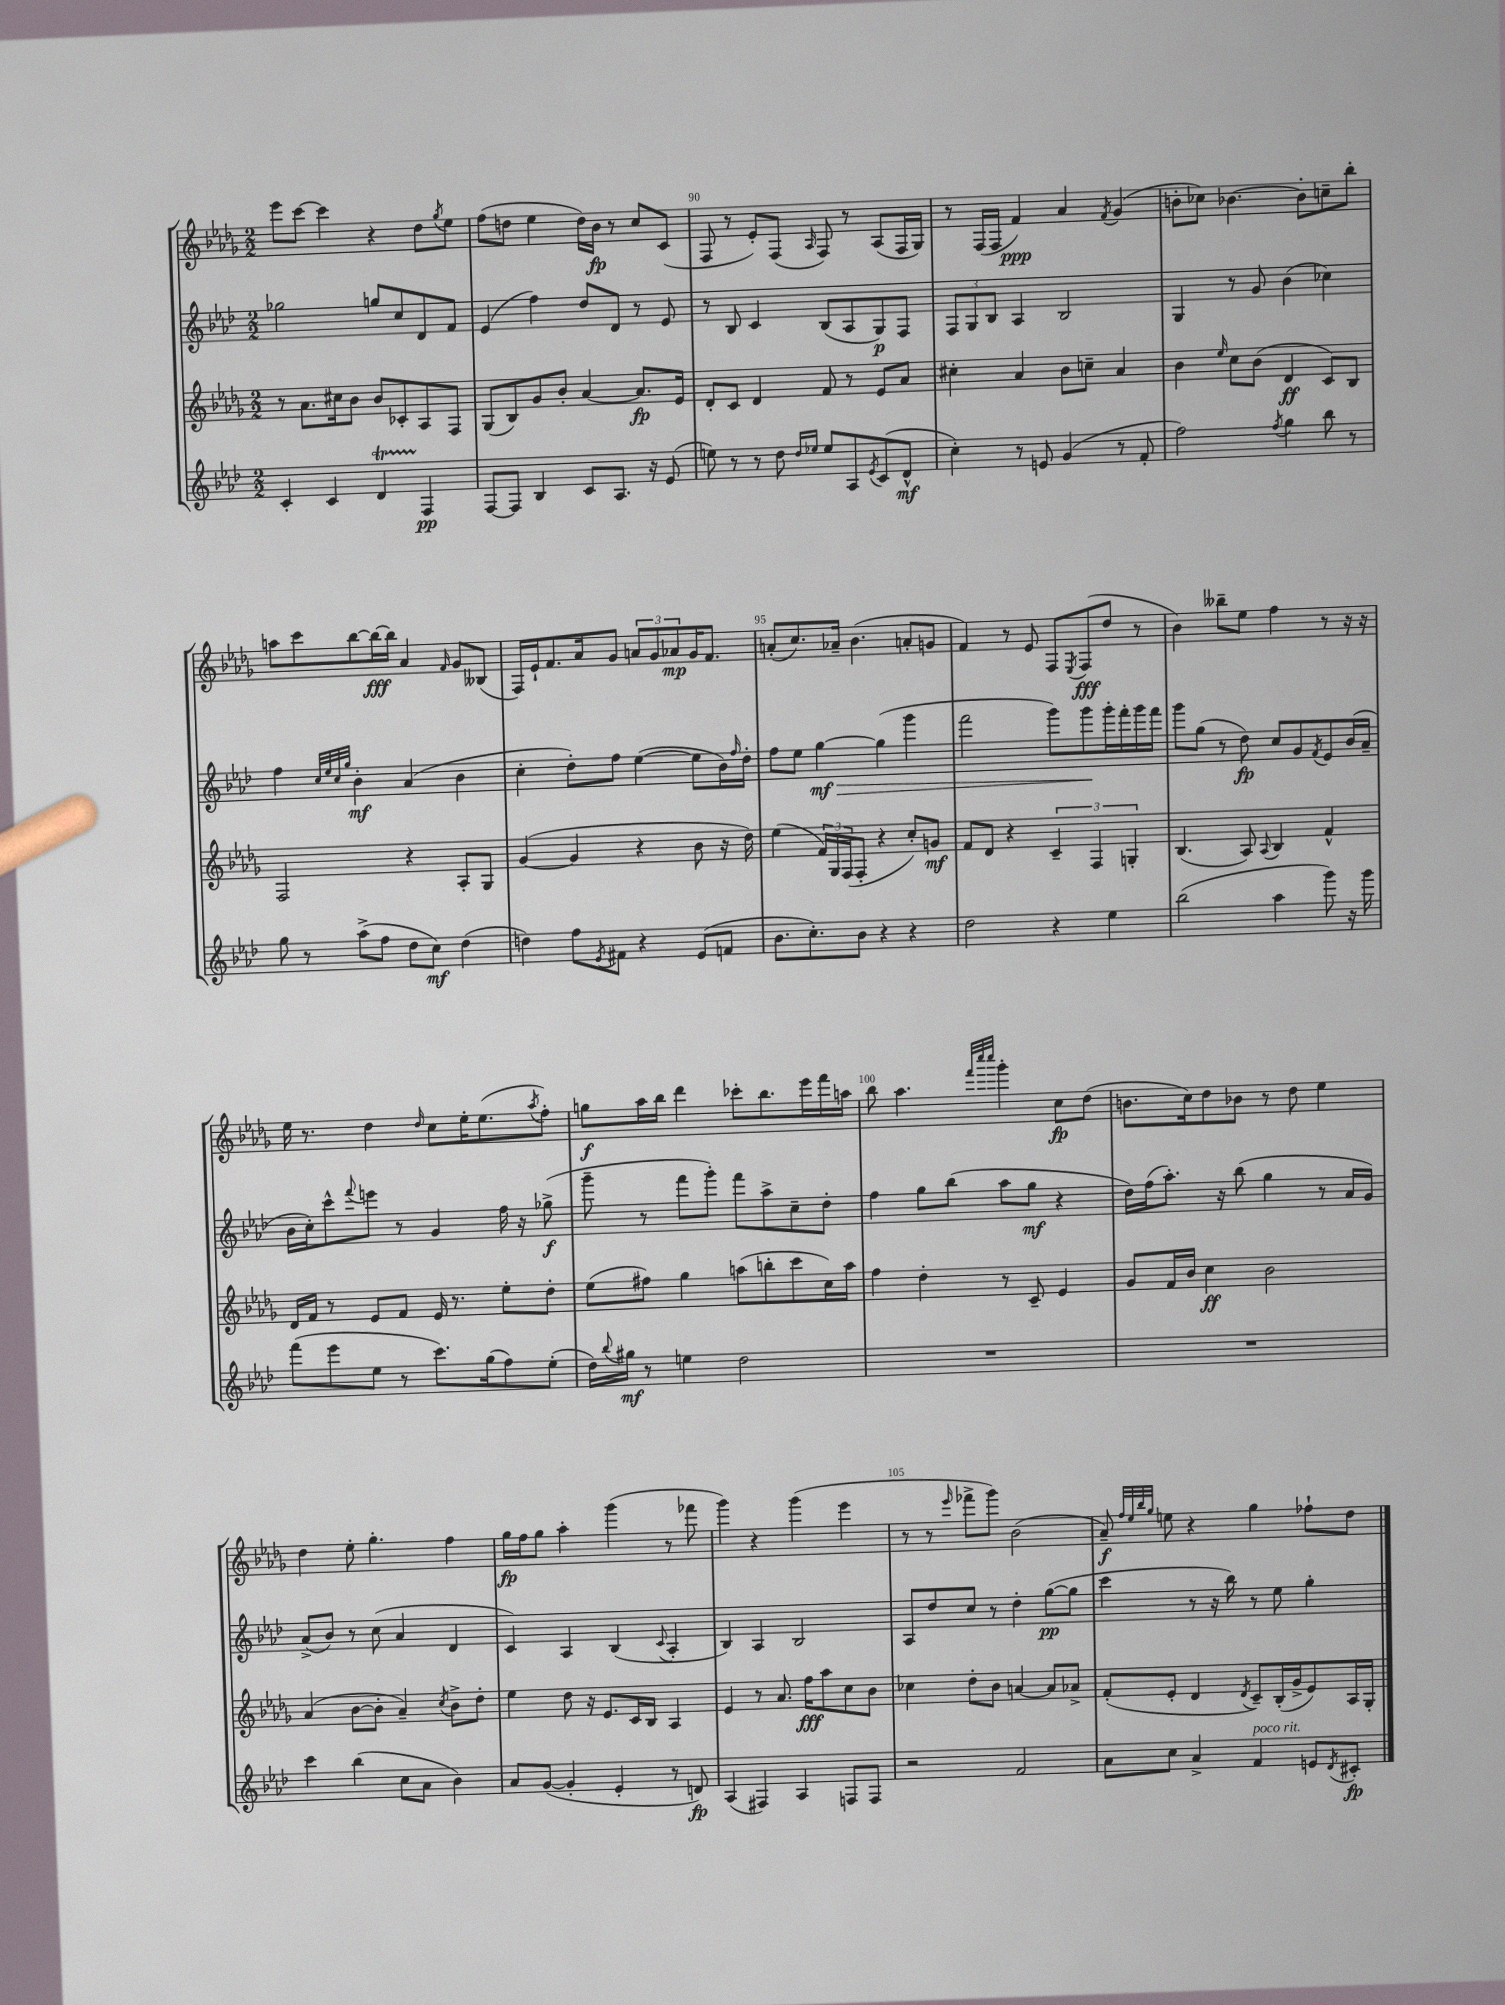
<<
\new StaffGroup <<
\new Staff = "s0" {
    \clef treble \key des \major \numericTimeSignature \time 2/2
    ees'''8 c'''8~ c'''4 r4 des''8 \acciaccatura { ges''8 } ees''8 |
    f''8( d''8 ees''4 d''16) bes'16\fp r8 c''8 c'8( |
    f8 r8 ees'8-.) f8( \grace { aes16 } f8) r8 aes8( f16 ges16) |
    r8 f16( f16 f'4\ppp) aes'4 \acciaccatura { f'8 } ges'4( |
    b'8-. ces''8) bes'4.~ bes'8-. c''8-- bes''8-. |
    a''8 c'''8 bes''8~ bes''16~\fff bes''16 aes'4 \grace { f'16 } ges'8 beses8( |
    f16) ees'16-! f'8. aes'16 ges'8 \tuplet 3/2 { a'8 ges'8 aes'8\mp } ges'16 f'8. |
    a'8-.( c''8.) aes'16-- bes'4.( a'8-. g'8 |
    f'4) r8 ees'8 f8 \acciaccatura { ees8 } f8\fff( des''8 r8 |
    bes'4) beses''8-- ees''8 f''4 r8 r16 r16 |
    ees''16 r8. des''4 \grace { des''16 } c''8 ees''16-. ees''8.( \acciaccatura { aes''8 } f''8-.) |
    g''8\f aes''16 bes''16 des'''4 ces'''8-. bes''8. ees'''16 f'''16 a''16 |
    bes''8 aes''4. \grace { f'''32 c''''32 c''''32 } ges'''4-. c''8\fp des''8( |
    b'8. c''16) des''8 bes'8 r8 des''8 ees''4 |
    des''4 ees''8-. ges''4.-. f''4 |
    ges''16\fp f''16 ges''8 aes''4-. ges'''4( r8 fes'''8 |
    ges'''4) r4 ges'''4( ees'''4 |
    r8 r8 \grace { ees'''16 } fes'''8-> ges'''8) bes'2( |
    aes'8--\f) \grace { f''32 ees''32 bes''32 ges''32 } e''8 r4 ges''4 fes''8-! des''8 \bar "|." |
}
\new Staff = "s1" {
    \clef treble \key aes \major \numericTimeSignature \time 2/2
    ges''2 g''8 c''8 des'8 f'8 |
    ees'4( f''4) des''8 des'8 r8 ees'8 |
    r8 bes8 c'4 bes8( aes8 g8\p) f8 |
    \tuplet 3/2 { f8 g8 bes8 } aes4 bes2 |
    g4 r8 g'8 bes'4( ces''4) |
    f''4 \grace { c''32 ees''32 c''32 g''32 } bes'4-.\mf aes'4( bes'4 |
    c''4-. des''8-.) f''8 ees''4~( ees''8 bes'16) \grace { f''16 } des''16-. |
    f''8 ees''8 g''4~\mf\> g''4( g'''4 |
    f'''2 g'''8) g'''8\! g'''16-. f'''16-. g'''16 f'''16 |
    g'''8 g''8( r8 des''8\fp) c''8 g'8 \acciaccatura { f'8 } ees'8 bes'16( aes'16-- |
    bes'16 c''16-.) c'''8-^ \appoggiatura { f'''8 } e'''8 r8 g'4 f''16 r16 ges''8->\f( |
    g'''8-- r8 f'''8 g'''8-.) f'''8 aes''8-> c''8-- des''8-. |
    f''4 g''8 bes''8( aes''8 g''8\mf r4 |
    des''16) f''16( aes''8.-.) r16 bes''8( g''4 r8 aes'16 g'16) |
    aes'8->( bes'8) r8 c''8( aes'4 des'4 |
    c'4) aes4 bes4( \appoggiatura { c'8 } aes4-. |
    bes4) aes4 bes2 |
    aes8 des''8 c''8 r8 des''4-. g''8~\pp( g''8 |
    c'''4 r8 r16 bes''16) r8 ees''8 g''4-. \bar "|." |
}
\new Staff = "s2" {
    \clef treble \key des \major \numericTimeSignature \time 2/2
    r8 aes'8. cis''16 bes'8 bes'8 ces'8-. aes8 f8 |
    ges8( bes8) ges'8 bes'8-. aes'4~ aes'8.\fp ees'16 |
    des'8-. c'8 des'4 f'8 r8 ees'8 aes'8 |
    cis''4-. aes'4 bes'8 c''8-- aes'4 |
    bes'4 \grace { ees''16 } c''8 bes'8( des'4\ff c'8) bes8 |
    f2 r4 aes8-. ges8 |
    ges'4~( ges'4 r4 bes'8 r16 des''16) |
    ees''4( \tuplet 3/2 { f'16) ges16 f16( } f8-. r4 c''8-.) g'8\mf |
    f'8 des'8 r4 \tuplet 3/2 { c'4-- f4 g4-. } |
    bes4.( aes8) \appoggiatura { aes8 } bes4 f'4-^ |
    des'16 f'16 r8 ees'8 f'8 ees'16 r8. ees''8-. des''8-. |
    ees''8( fis''8) ges''4 a''8( b''8-. c'''8 c''16) a''16 |
    f''4 des''4-. r8 c'8-- ees'4 |
    ges'8 f'16 bes'16 c''4\ff bes'2 |
    aes'4( bes'8~ bes'8-. aes'4--) \acciaccatura { c''8 } bes'8-> des''8-. |
    ees''4 des''8 r16 ees'8. c'16 bes16 aes4 |
    ees'4 r8 aes'8. f''16\fff aes''8 c''8 bes'8 |
    ces''4 des''8-. bes'8 a'4~ a'8 aes'8-> |
    f'8-.( ees'8-. des'4 \acciaccatura { des'8 } c'8--) bes16-.( ges'16-> ees'8) aes16 ges16-. \bar "|." |
}
\new Staff = "s3" {
    \clef treble \key aes \major \numericTimeSignature \time 2/2
    c'4-. c'4 des'4\startTrillSpan f4\stopTrillSpan\pp |
    f8~ f8 bes4 c'8 aes8. r16 ees'8( |
    e''8) r8 r8 des''8 \grace { des''16 ees''16 } ees''8 aes8 \acciaccatura { ees'8 } c'8( des'8-^\mf |
    c''4-.) r8 e'8 g'4( r8 f'8-. |
    f''2) \acciaccatura { f''8 } g''4 bes''8 r8 |
    g''8 r8 aes''8->( f''8 des''8 c''8\mf) des''4( |
    d''4) f''8 \acciaccatura { ees'8 } fis'8 r4 ees'8( f'8 |
    bes'8. c''8.-.) bes'8 r4 r4 |
    des''2 r4 ees''4 |
    bes''2( aes''4 g'''8) r16 g'''16 |
    f'''8( ees'''8 ees''8 r8 c'''8.) g''16( f''8) ees''8-.( |
    des''16) \appoggiatura { bes''8 } gis''16\mf r8 e''4 des''2 |
    R1 |
    R1 |
    c'''4 bes''4( c''8 aes'8 bes'4) |
    aes'8 g'8~( g'4-. ees'4-. r8 d'8\fp) |
    aes4( fis4) aes4 f8 f8 |
    r2 f'2 |
    aes'8 c''8 aes'4-> f'4^\markup { \italic "poco rit." } e'8 \acciaccatura { des'8 } cis'8-.\fp \bar "|." |
}
>>
>>
\layout { \context { \Score currentBarNumber = #88 \override BarNumber.break-visibility = ##(#f #t #t) barNumberVisibility = #(every-nth-bar-number-visible 5) } }
